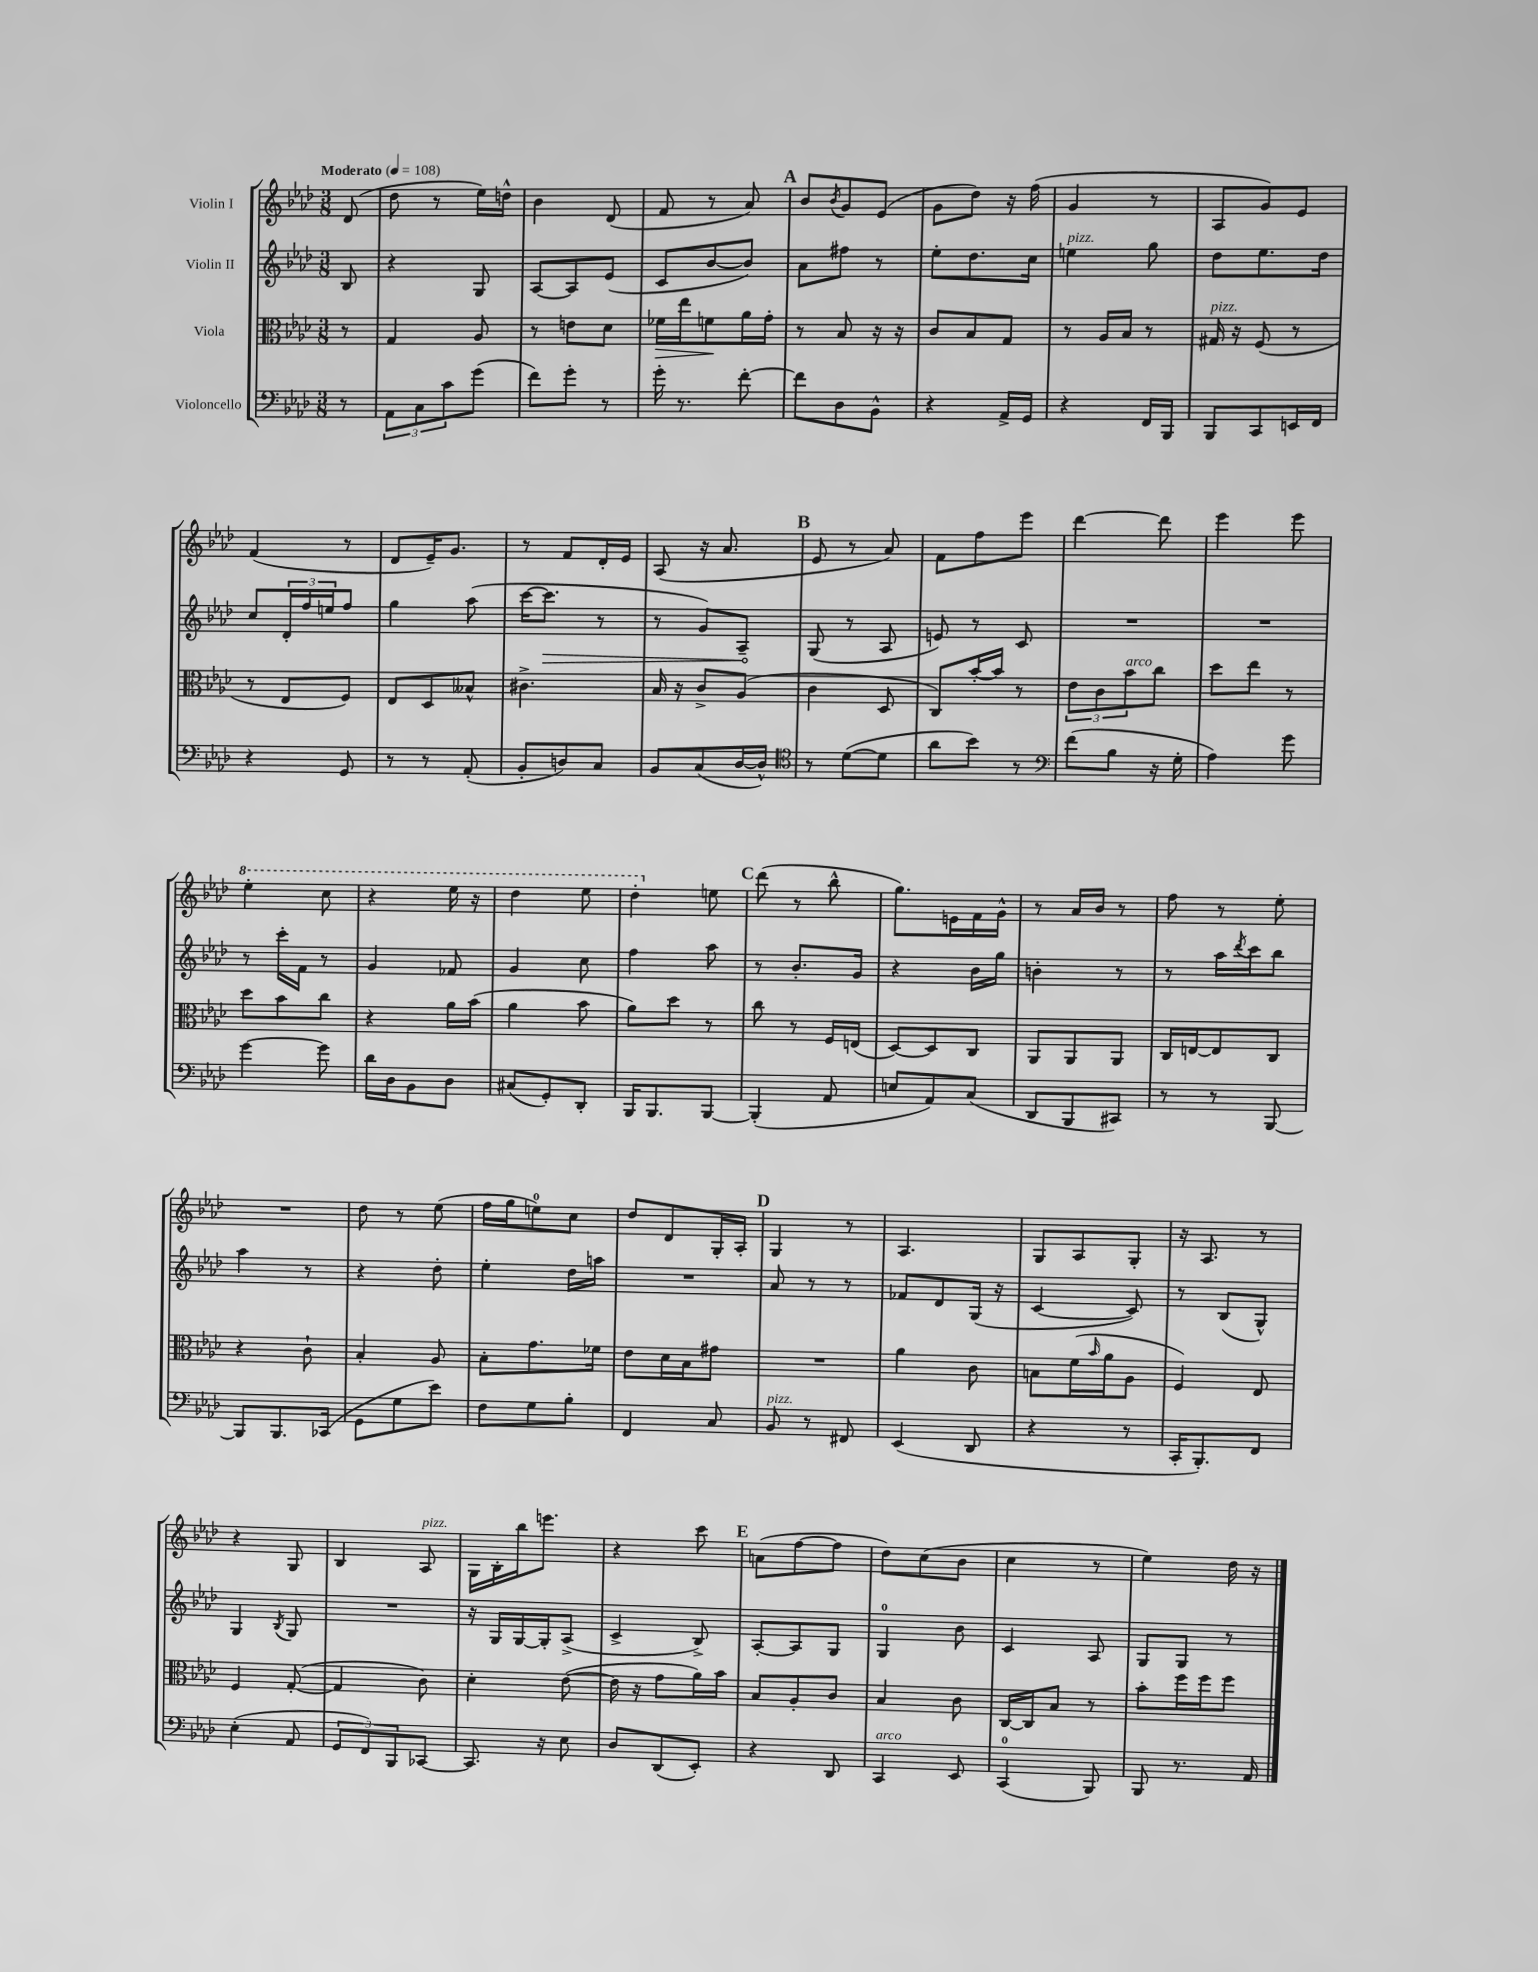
<<
\new StaffGroup <<
\new Staff = "s0" \with { instrumentName = "Violin I" } {
    \clef treble \key aes \major \numericTimeSignature \time 3/8 \partial 8 \tempo "Moderato" 4 = 108
    des'8( |
    des''8 r8 ees''16) d''16-^ |
    bes'4 des'8( |
    f'8 r8 aes'8) |
    \mark \markup { \bold "A" } bes'8 \acciaccatura { bes'8 } g'8 ees'8( |
    g'8 des''8) r16 f''16( |
    g'4 r8 |
    aes8 g'8) ees'8 |
    f'4( r8 |
    des'8 ees'16--) g'8. |
    r8 f'8 des'16-. ees'16 |
    aes8( r16 aes'8. |
    \mark \markup { \bold "B" } ees'8 r8 aes'8) |
    f'8 f''8 ees'''8 |
    des'''4~ des'''8 |
    ees'''4 ees'''8 |
    \ottava #1 ees'''4-. c'''8 |
    r4 ees'''16 r16 |
    des'''4 ees'''8 |
    des'''4-. \ottava #0 e''8 |
    \mark \markup { \bold "C" } des'''8( r8 bes''8-^ |
    g''8.) e'16 f'16 g'16-^ |
    r8 aes'16 bes'16 r8 |
    f''8 r8 ees''8-. |
    R4. |
    des''8 r8 ees''8( |
    f''16 g''16 e''8-0) c''8 |
    des''8 des'8 g16-. aes16-. |
    \mark \markup { \bold "D" } g4 r8 |
    aes4. |
    g8 aes8 g8-. |
    r16 aes8. r8 |
    r4 g8 |
    bes4 aes8^\markup { \italic "pizz." } |
    g16 bes16-. bes''16 e'''8. |
    r4 c'''8 |
    \mark \markup { \bold "E" } a'8( f''8~ f''8 |
    des''8) c''8( bes'8 |
    c''4 r8 |
    ees''4) des''16 r16 \bar "|." |
}
\new Staff = "s1" \with { instrumentName = "Violin II" } {
    \clef treble \key aes \major \numericTimeSignature \time 3/8 \partial 8
    bes8 |
    r4 g8 |
    aes8~ aes8 ees'8( |
    c'8 bes'8~ bes'8) |
    \mark \markup { \bold "A" } aes'8 fis''8 r8 |
    ees''8-. des''8. c''16 |
    e''4^\markup { \italic "pizz." } g''8 |
    des''8 ees''8. des''16 |
    c''8 \tuplet 3/2 { des'16-. f''16 e''16 } f''8 |
    g''4 aes''8( |
    c'''16~ \once \override Hairpin.circled-tip = ##t c'''8.\> r8 |
    r8 g'8) aes8--\! |
    \mark \markup { \bold "B" } g8( r8 aes8 |
    e'8) r8 c'8 |
    R4. |
    R4. |
    r8 c'''16-. f'16 r8 |
    g'4 fes'8 |
    g'4 c''8 |
    f''4 aes''8 |
    \mark \markup { \bold "C" } r8 bes'8.-. g'16 |
    r4 bes'16 g''16 |
    b'4-. r8 |
    r8 aes''16 \acciaccatura { des'''8 } c'''16 bes''8 |
    aes''4 r8 |
    r4 des''8-. |
    ees''4-. des''16 a''16 |
    R4. |
    \mark \markup { \bold "D" } aes'8 r8 r8 |
    fes'8 des'8 g16( r16 |
    c'4~ c'8) |
    r8 bes8( g8-^) |
    g4 \acciaccatura { bes8 } g8 |
    R4. |
    r16 g16 g16~ g16-. aes8->( |
    c'4-> bes8->) |
    \mark \markup { \bold "E" } aes8~-. aes8 g8 |
    g4-0 bes'8 |
    c'4 aes8 |
    g8 g8 r8 \bar "|." |
}
\new Staff = "s2" \with { instrumentName = "Viola" } {
    \clef alto \key aes \major \numericTimeSignature \time 3/8 \partial 8
    r8 |
    g4 aes8 |
    r8 e'8 des'8 |
    fes'16\> ees''16 f'8\! aes'16 g'16-. |
    \mark \markup { \bold "A" } r8 bes8 r16 r16 |
    c'8 bes8 g8 |
    r8 aes16 bes16 r8 |
    gis16^\markup { \italic "pizz." } r16 f8( r8 |
    r8 ees8 f8) |
    ees8 des8 beses8-^ |
    cis'4.-> |
    bes16 r16 c'8-> aes8( |
    \mark \markup { \bold "B" } c'4 des8 |
    c8) bes'16~-. bes'16 r8 |
    \tuplet 3/2 { ees'8 c'8 bes'8^\markup { \italic "arco" } } c''8 |
    des''8 ees''8 r8 |
    des''8 bes'8 c''8 |
    r4 aes'16 bes'16( |
    aes'4 bes'8 |
    aes'8) des''8 r8 |
    \mark \markup { \bold "C" } c''8 r8 f16 e16( |
    des8~) des8 c8 |
    aes,8 aes,8 aes,8 |
    c16 e16~ e8 c8 |
    r4 c'8-! |
    bes4-. aes8 |
    bes8-. g'8. fes'16 |
    ees'8 des'16 bes16 gis'8 |
    \mark \markup { \bold "D" } R4. |
    aes'4 c'8 |
    b8 f'16( \grace { bes'16 } aes'16 aes8 |
    f4) ees8 |
    f4 g8~-.( |
    g4 c'8) |
    des'4-. ees'8~( |
    ees'16 r16 g'8 aes'16) bes'16 |
    \mark \markup { \bold "E" } bes8 aes8-. c'8 |
    bes4 c'8 |
    c16~ c16 bes8 r8 |
    bes'8-. f''16 f''16 f''8 \bar "|." |
}
\new Staff = "s3" \with { instrumentName = "Violoncello" } {
    \clef bass \key aes \major \numericTimeSignature \time 3/8 \partial 8
    r8 |
    \tuplet 3/2 { aes,8 c8 c'8 } g'8( |
    f'8) g'8-. r8 |
    g'16-. r8. f'8~-. |
    \mark \markup { \bold "A" } f'8 des8 bes,8-^ |
    r4 aes,16-> g,16 |
    r4 f,16 bes,,16 |
    bes,,8 c,8 e,16 f,16 |
    r4 g,8 |
    r8 r8 aes,8-.( |
    bes,8-. d8) c8 |
    bes,8 c8( des16~ des16-^) |
    \mark \markup { \bold "B" } \clef tenor r8 des'8~( des'8 |
    aes'8 bes'8) r8 |
    \clef bass f'8( bes8 r16 g16-. |
    aes4) g'8 |
    g'4~ g'8 |
    des'16 des16 bes,8 des8 |
    cis8( g,8-.) des,8-. |
    bes,,16 bes,,8. bes,,8~ |
    \mark \markup { \bold "C" } bes,,4-.( aes,8 |
    e8 aes,8) c8( |
    des,8 bes,,8 cis,8) |
    r8 r8 bes,,8~ |
    bes,,8 bes,,8. ces,16( |
    g,8 g8 ees'8) |
    f8 g8 bes8-. |
    f,4 c8 |
    \mark \markup { \bold "D" } bes,8^\markup { \italic "pizz." } r8 fis,8 |
    ees,4( des,8 |
    r4 r8 |
    c,16-. bes,,8.-.) f,8 |
    ees4-.( aes,8 |
    \tuplet 3/2 { g,8 f,8) bes,,8 } ces,8~ |
    ces,8. r16 ees8 |
    des8 des,8( ees,8-.) |
    \mark \markup { \bold "E" } r4 des,8 |
    c,4^\markup { \italic "arco" } ees,8 |
    c,4-0( bes,,8) |
    bes,,8 r8. aes,16 \bar "|." |
}
>>
>>
\layout { \context { \Score \remove "Bar_number_engraver" } }
